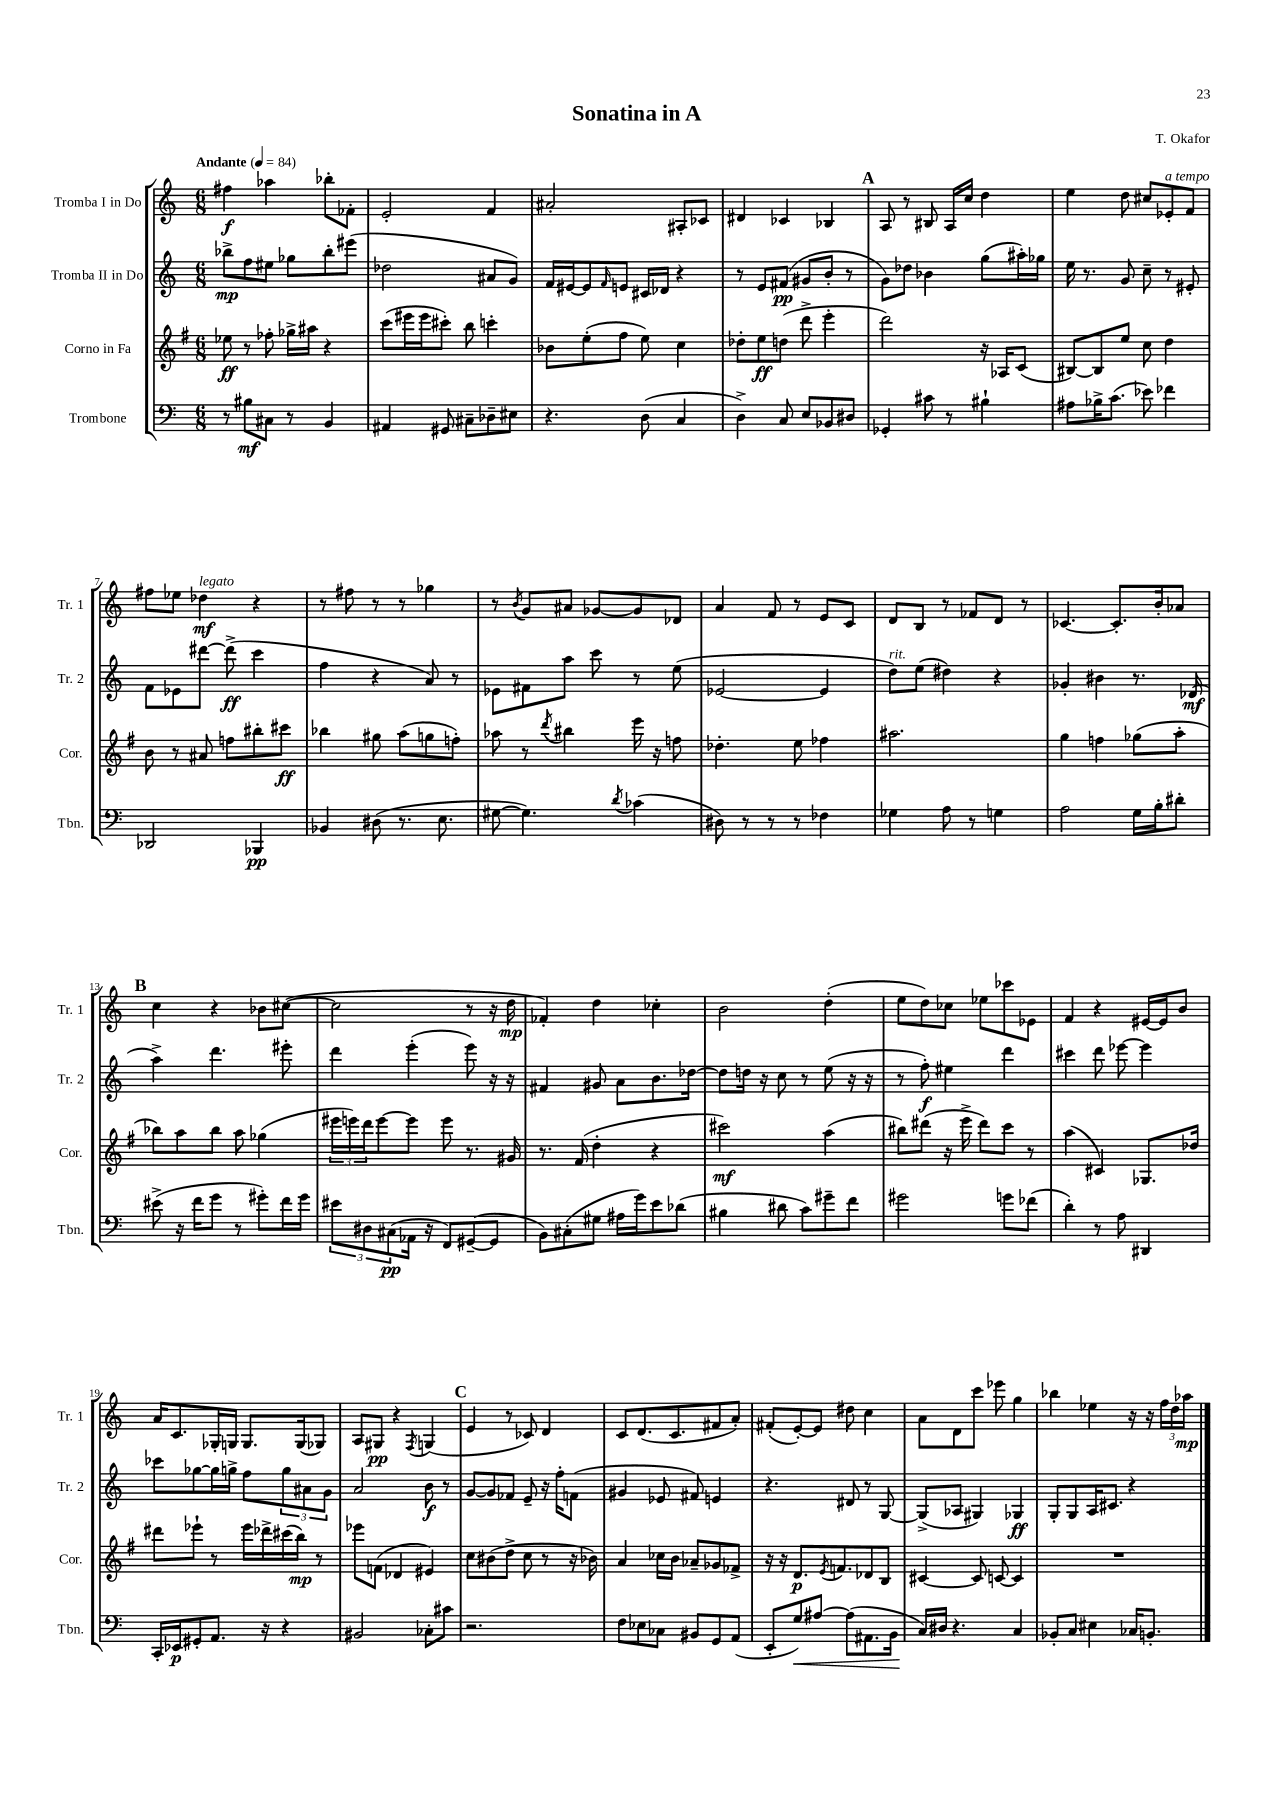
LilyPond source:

\header { title = "Sonatina in A" composer = "T. Okafor" }
<<
\new StaffGroup <<
\new Staff = "s0" \with { instrumentName = "Tromba I in Do" shortInstrumentName = "Tr. 1" } {
    \clef treble \key c \major \numericTimeSignature \time 6/8 \tempo "Andante" 4 = 84
    fis''4\f aes''4 bes''8-. fes'8-. |
    e'2-. f'4 |
    ais'2-. ais8-. ces'8 |
    dis'4 ces'4 bes4 |
    \mark \markup { \bold "A" } a8 r8 bis8 a16 c''16 d''4 |
    e''4 d''8 cis''8 ees'8-.^\markup { \italic "a tempo" } f'8 |
    fis''8 ees''8 des''4\mf^\markup { \italic "legato" } r4 |
    r8 fis''8 r8 r8 ges''4 |
    r8 \acciaccatura { b'8 } g'8 ais'8 ges'8~ ges'8 des'8 |
    a'4 f'8 r8 e'8 c'8 |
    d'8 b8 r8 fes'8 d'8 r8 |
    ces'4.~ ces'8.-. b'16-. aes'8 |
    \mark \markup { \bold "B" } c''4 r4 bes'8 cis''8~( |
    cis''2 r8 r16 d''16\mp |
    fes'4-.) d''4 ces''4-. |
    b'2 d''4-.( |
    e''8 d''8) ces''8 ees''8 ces'''8 ees'8 |
    f'4 r4 eis'16~ eis'16 b'8 |
    a'16 c'8. ges16-. g16 g8. g16( ges8) |
    a8 gis8\pp r4 \acciaccatura { f8 } g4( |
    \mark \markup { \bold "C" } e'4 r8 ces'8) d'4 |
    c'8 d'8.( c'8. fis'8 a'8-.) |
    fis'8-.( e'8~-.) e'8 dis''8 c''4 |
    a'8 d'8 c'''8 ees'''8 g''4 |
    bes''4 ees''4 r16 r16 \tuplet 3/2 { f''16 d''16 aes''16\mp } \bar "|." |
}
\new Staff = "s1" \with { instrumentName = "Tromba II in Do" shortInstrumentName = "Tr. 2" } {
    \clef treble \key c \major \numericTimeSignature \time 6/8
    bes''8->\mp f''8 eis''8 ges''8 bes''8-. eis'''8( |
    des''2 ais'8 g'8) |
    f'16 eis'16~ eis'8 \grace { f'16 } e'8 cis'16 des'16 r4 |
    r8 e'8 fis'8\pp( gis'8 b'8-. r8 |
    \mark \markup { \bold "A" } g'8) des''8 bes'4 g''8( ais''16-.) ges''16 |
    e''16 r8. g'8 c''8-- r8 eis'8-. |
    f'8 ees'8 dis'''8~ dis'''8->\ff( c'''4 |
    f''4 r4 a'8) r8 |
    ees'8 fis'8 a''8 c'''8 r8 e''8( |
    ees'2~ ees'4 |
    d''8^\markup { \italic "rit." }) e''8( dis''4) r4 |
    ges'4-. bis'4 r8. des'16\mf( |
    \mark \markup { \bold "B" } a''4->) d'''4. eis'''8-. |
    d'''4 e'''4-.( e'''8) r16 r16 |
    fis'4 gis'8 a'8 b'8. des''16~ |
    des''8 d''16 r16 c''8 r8 e''8( r16 r16 |
    r8 f''8-.\f) eis''4 d'''4 |
    cis'''4 d'''8 ees'''8~ ees'''4 |
    ces'''8 ges''8~ ges''16 g''16-> f''8 \tuplet 3/2 { g''8 ais'8 g'8 } |
    a'2 b'8\f r8 |
    \mark \markup { \bold "C" } g'8~ g'8 fes'8 e'8-- r16 f''16-. f'8( |
    gis'4 ees'8 fis'8) e'4 |
    r4. dis'8 r8 g8~ |
    g8->( aes8 gis4) ges4\ff |
    g8-. g8 a16 cis'8. r4 \bar "|." |
}
\new Staff = "s2" \with { instrumentName = "Corno in Fa" shortInstrumentName = "Cor." } {
    \clef treble \key g \major \numericTimeSignature \time 6/8
    ees''8\ff r8 fes''8-. ges''16-> ais''16 r4 |
    c'''8( eis'''16 eis'''16 cis'''8-.) b''8 c'''4-. |
    bes'8 e''8-.( fis''8 e''8) c''4 |
    des''8-. e''8\ff d''8( d'''8-> e'''4-. |
    \mark \markup { \bold "A" } d'''2) r16 aes16 c'8( |
    bis8~) bis8 e''8 c''8 d''4 |
    b'8 r8 ais'8 f''8 bis''8-. cis'''8\ff |
    bes''4 gis''8 a''8( g''8 f''8-.) |
    aes''8 r8 \acciaccatura { d'''8 } bis''4 e'''16 r16 f''8 |
    des''4.-. e''8 fes''4 |
    ais''2. |
    g''4 f''4 ges''8( a''8-. |
    \mark \markup { \bold "B" } bes''8) a''8 bes''8 a''8 ges''4( |
    \tuplet 3/2 { eis'''16 e'''16) d'''16 } e'''8~ e'''8 e'''8 r8. gis'16 |
    r8. fis'16( d''4-. r4 |
    cis'''2\mf) a''4( |
    bis''8) dis'''8( r16 e'''16-> dis'''8) c'''8 r8 |
    a''4( cis'4) ges8. des''16 |
    dis'''8 ees'''8-! r8 ees'''16 des'''16-> cis'''16( b''16\mp) r8 |
    ees'''8 f'8( des'4 eis'4) |
    \mark \markup { \bold "C" } c''8 bis'8( d''8-> c''8 r8 r16 bes'16) |
    a'4 ces''16 b'16 aes'8-- ges'8 fes'8-> |
    r16 r16 d'8.\p \acciaccatura { e'8 } f'8. des'8 b8 |
    cis'4~ cis'8 c'8~ c'4 |
    R2. \bar "|." |
}
\new Staff = "s3" \with { instrumentName = "Trombone" shortInstrumentName = "Tbn." } {
    \clef bass \key c \major \numericTimeSignature \time 6/8
    r8 bis8\mf cis8 r8 b,4 |
    ais,4 gis,8 cis8-- des8-- eis8 |
    r4. d8( c4 |
    d4->) c8 e8 bes,8 dis8 |
    \mark \markup { \bold "A" } ges,4-. cis'8 r8 bis4-! |
    ais8 bes16-> c'8.( ees'8) fes'4 |
    des,2 bes,,4\pp |
    bes,4 dis8( r8. e8. |
    gis8~ gis4.) \acciaccatura { d'8 } ces'4( |
    dis8) r8 r8 r8 fes4 |
    ges4 a8 r8 g4 |
    a2 g16 b16-. dis'8-. |
    \mark \markup { \bold "B" } eis'8->( r16 f'16 g'8 r8 gis'8-.) f'16 gis'16 |
    \tuplet 3/2 { eis'8 dis8 cis8\pp( } aes,16 r16 f,8) gis,8~--( gis,8 |
    b,8) cis8-.( gis8 ais16 g'16) e'8 des'8( |
    bis4 dis'8 c'8) gis'8-- f'8 |
    gis'2 g'8 fes'8( |
    d'4-.) r8 a8 dis,4 |
    c,16-. ees,16\p gis,8-. a,8. r16 r4 |
    bis,2 ces8-. cis'8 |
    \mark \markup { \bold "C" } r2. |
    f8 ees8 ces8 bis,8 g,8 a,8( |
    e,8-. g8\<) ais8~ ais8( ais,8. b,16 |
    c16\!) dis16 r4. c4 |
    bes,8-. c8 eis4 ces16 b,8.-. \bar "|." |
}
>>
>>
